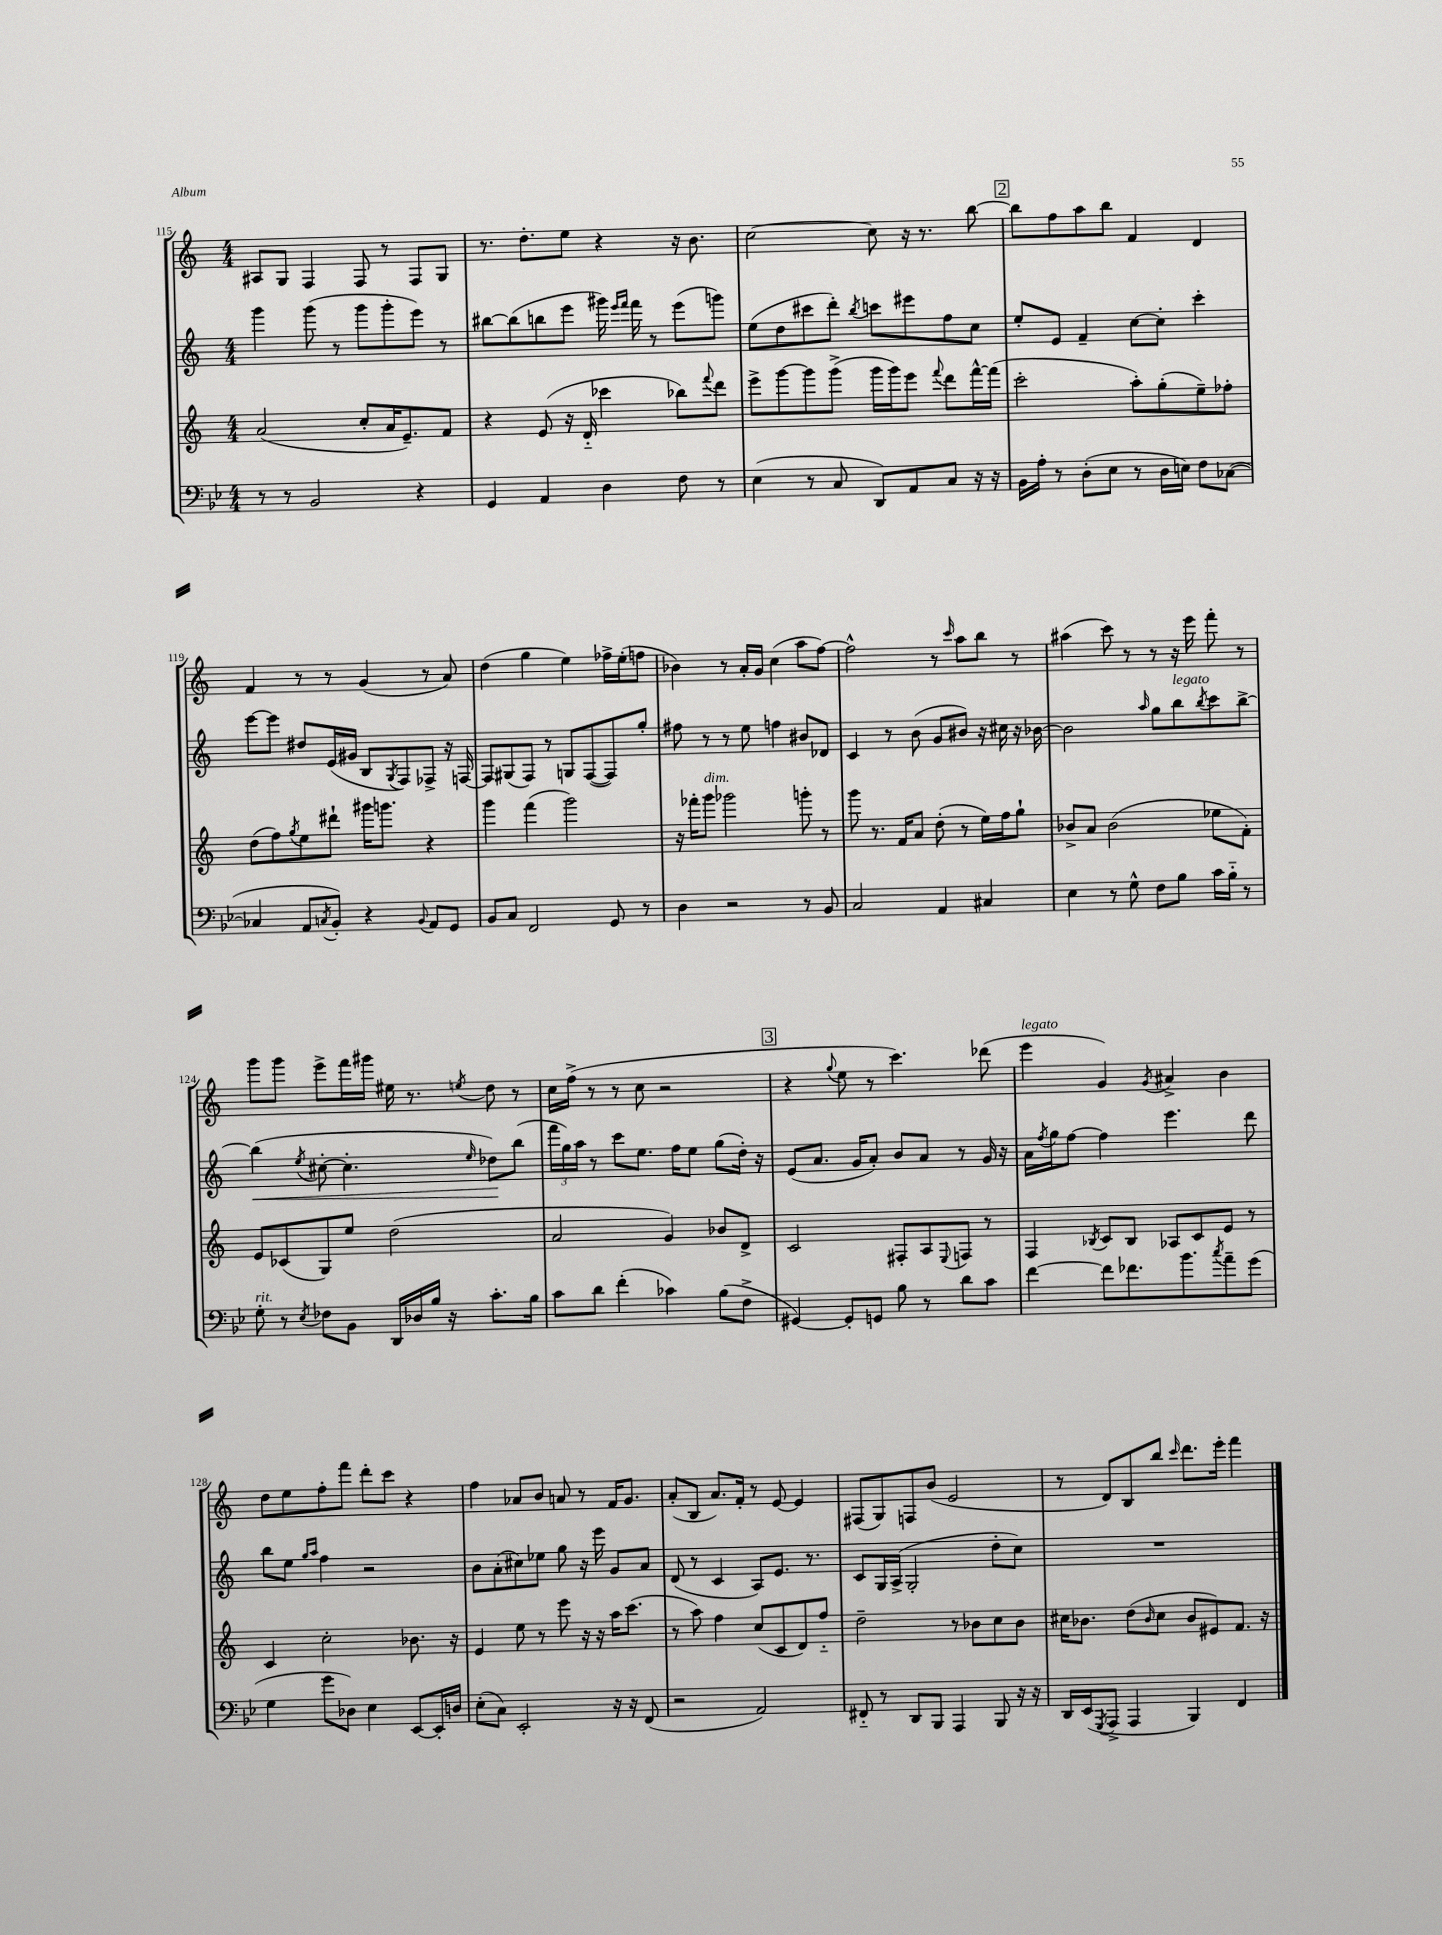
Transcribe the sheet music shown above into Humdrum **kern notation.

**kern	**kern	**kern	**dynam	**kern
*part4	*part3	*part2	*part2	*part1
*staff4	*staff3	*staff2	*staff2	*staff1
*clefF4	*clefG2	*clefG2	*	*clefG2
*k[b-e-]	*k[]	*k[]	*	*k[]
*M4/4	*M4/4	*M4/4	*	*M4/4
=115	=115	=115	=115	=115
8r	(2a/	4ggg\	.	8A#X/L
8r	.	.	.	8G/J
2BB-/	.	(8ggg\	.	4F/
.	.	8r	.	.
.	8cc'/L	8ggg\L	.	8F/
.	16a/K	8ggg'\	.	8r
.	8.e~/)	.	.	.
4r	.	8eee\J)	.	8F/L
.	8f/J	8r	.	8G/J
=116	=116	=116	=116	=116
4GG/	4r	[8bb#X\L	.	8.r
.	.	(8bb#\]	.	.
.	.	.	.	8.dd'\L
4AA/	(8e/	8bbn\	.	.
.	16r	8eee\J	.	8ee\J
.	16d/	.	.	.
4D\	4ccc-X\	16ggg#X\)	.	4r
.	.	16qqeee/LL	.	.
.	.	16qqfff/JJ	.	.
.	.	16fff\	.	.
.	.	8r	.	.
8F\	8bb-X\L)	(8eee\L	.	16r
.	.	.	.	8.b\
.	8qqfff/	.	.	.
8r	8ddd\J	8gggn\J)	.	.
=117	=117	=117	=117	=117
(4E-\	8eee^\L	(8ee\L	.	[2cc\
.	[8ggg\	8dd\	.	.
8r	8ggg\]	8ccc#X\	.	.
8C/	(8ggg^\J	8ddd'\J)	.	.
.	.	8qbb/	.	.
8DD/L)	16ggg\LL	8cccn\L	.	8cc\]
.	16ggg\J)	.	.	.
8AA/	8eee\J	8eee#X\	.	16r
.	.	.	.	8.r
.	8qqfff/	.	.	.
8C/J	8ddd\L	8ff\	.	.
16r	[16fff^^\L	8cc\J	.	[8bb\
16r	(16fff\JJ]	.	.	.
!!LO:REH:place=s1:t=2
=118	=118	=118	=118	=118
16BB-\LL	2ccc'\	8ee'/L	.	8bb\L]
16A'\JJ	.	.	.	.
8r	.	8e/J	.	8ff\
(8D'\L	.	4f~/	.	8aa\
8E-\J	.	.	.	8bb\J
8r	8aa'\L)	[8cc\L	.	4f/
16D\LL	(8gg'\	8cc'\J]	.	.
16En\JJ)	.	.	.	.
8F\L	8ee~\)	4ccc'\	.	4d/
([8C-X\J	8ff-X'\J	.	.	.
!!LO:LB:g=z
=119	=119	=119	=119	=119
4C-X/]	(8dd\L	[8eee\L	.	4f/
.	8ff\)	8eee\J]	.	.
.	8qgg/	.	.	.
8AA/L	8ee\	8dd#X/L	.	8r
8qCn/	.	.	.	.
8BB-'/J)	8ddd#X`\J	(16e/L	.	8r
.	.	16g#X/JJ	.	.
4r	16ggg#X\KL	8B/L	.	(4g/
.	8.gggn\J	.	.	.
.	.	8qG/	.	.
.	.	8F/)	.	.
8qqBB-/	.	.	.	.
8AA/L	4r	8F-X^/J	.	8r
8GG/J	.	16r	.	8a/)
.	.	[16Fn/	.	.
=120	=120	=120	=120	=120
8BB-/L	4ggg\	8F/L]	.	(4dd\
8C/J	.	(8G#X/	.	.
2FF/	(4fff\	8F/J)	.	4gg\
.	.	8r	.	.
.	2ggg\)	8Gn/L	.	4ee\)
.	.	([8F/	.	.
8GG/	.	8F/])	.	16ff-X^\LL
.	.	.	.	(16ee'\J
8r	.	8gg'/J	.	8ffn\J
=121	=121	=121	=121	=121
4D\	16r	8ff#X\	.	4b-X\)
.	16fff-X'\KL	.	.	.
!	!LO:TX:a:i:t=dim.	!	!	!
.	8ggg\J	8r	.	.
2r	2ggg-X\	8r	.	8r
.	.	8ee\	.	16a'/LL
.	.	.	.	16g/JJ
.	.	4ffn\	.	(4cc\
8r	8gggn'\	8b#X/L	.	8aa\L
8BB-/	8r	8d-X/J	.	[8ff\J)
=122	=122	=122	=122	=122
2C/	8ggg\	4c/	.	2ff^^\]
.	8.r	.	.	.
.	.	8r	.	.
.	16f/KL	.	.	.
.	8a/J	(8b\	.	.
4AA/	(8dd'\	8g/L	.	8r
.	.	.	.	16qqccc/
.	8r	8b#X/J)	.	8aa\L
4C#X/	16ee\LL)	16r	.	8bb\J
.	16ff\J	16cc#X\	.	.
.	8gg`\J	16r	.	8r
.	.	[16b-X\	.	.
=123	=123	=123	=123	=123
4E-\	8b-X^/L	2b-\]	.	(4aa#X\
.	8a/J	.	.	.
8r	(2b-\	.	.	8ccc\)
8G^^\	.	.	.	8r
.	.	16qqaa/	.	.
8F\L	.	8gg\L	.	8r
!	!	!LO:TX:a:i:t=legato	!	!
8B-\J	.	8bb\	.	16r
.	.	.	.	16eee\
.	.	8qbb/	.	.
16c\LL	8ee-X\L	8ccc\	.	8fff'\
16B-\JJ	.	.	.	.
8r	8f'\J)	[8bb^\J	.	8r
!!LO:LB:g=z
=124	=124	=124	=124	=124
!LO:TX:a:i:t=rit.	!	!	!	!
!	!	!	!LO:HP:b	!
8G'\	8e/L	(4bb\]	<	8ggg\L
8r	(8c-X/	.	.	8ggg\J
8qE-/	.	8qee/	.	.
8F-X\L	8G/)	[8cc#X'\	.	8eee^\L
8BB-\J	8ee/J	4.cc#'\]	.	16fff\L
.	.	.	.	16ggg#X\JJ
16DD/LL	(2dd\	.	.	16ee#X\
16D-X/	.	.	.	8.r
16B-/JJ	.	.	.	.
16r	.	.	.	.
.	.	16qqee/	.	8qeen/
8.c'\L	.	8dd-X\L)	.	8dd\
.	.	(8bb\J	[	8r
16B-\Jk	.	.	.	.
=125	=125	=125	=125	=125
8c\L	2a/	24fff\LL	.	16cc\LL
.	.	24gg\)	.	.
.	.	.	.	(16ff^\JJ
.	.	24aa\JJ	.	.
8d\J	.	8r	.	8r
(4f'\	.	8ccc\L	.	8r
.	.	8.ee\J	.	8cc\
4c-X\)	4g/)	.	.	2r
.	.	16ff\KL	.	.
.	.	8ee\J	.	.
(8B-\L	8b-X/L	(8gg\L	.	.
8F^\J	8d^/J	16dd'\Jk)	.	.
.	.	16r	.	.
!!LO:REH:place=s1:t=3
=126	=126	=126	=126	=126
[4GG#X/)	2c/	(8e/L	.	4r
.	.	8.a/J	.	.
.	.	.	.	8qqgg/
8GG#'/L]	.	.	.	8ee\
.	.	16g/KL	.	.
8GGn/J	.	8a'/J)	.	8r
8B-\	8F#X'/L	8b/L	.	4.ccc\)
8r	8A/	8a/J	.	.
.	8qqE/	.	.	.
8d\L	8Fn/J	8r	.	.
8c\J	8r	16g/	.	(8ddd-X\
.	.	16r	.	.
=127	=127	=127	=127	=127
!	!	!	!	!LO:TX:a:i:t=legato
[4f\	4F/	16a\LL	.	4eee\
.	.	8qff/	.	.
.	.	16gg\J	.	.
.	.	[8ff\J	.	.
.	8qB-X/	.	.	.
8f\L]	8c/L	4ff\]	.	4g/)
8.f-X\	8B-/J	.	.	.
.	.	.	.	8qg/
.	8A-X/L	4.eee\	.	4a#X^/
8.b-\	.	.	.	.
.	8c/	.	.	.
8qcc/	.	.	.	.
8a~\	8e/J	.	.	4b\
(8g\J	8r	8ddd\	.	.
!!LO:LB:g=z
=128	=128	=128	=128	=128
4G\	4c/	8bb\L	.	8dd\L
.	.	8ee\J	.	8ee\
.	.	16qqgg/LL	.	.
.	.	16qqaa/JJ	.	.
8g\L	2cc'\	4ff\	.	8ff'\
8D-X\J)	.	.	.	8fff\J
4E-\	.	2r	.	8ddd'\L
.	.	.	.	8ccc\J
[8EE-/L	8.b-X\	.	.	4r
16EE-'/L]	.	.	.	.
16Dn/JJ	16r	.	.	.
=129	=129	=129	=129	=129
(8E-'\L	4e/	8b\L	.	4ff\
8C\J)	.	(8a'\	.	.
2EE-'/	8ee\	8cc#X\)	.	8a-X/L
.	8r	8ee-X\J	.	8b/J
.	8eee\	8gg\	.	8an/
.	16r	16r	.	8r
.	16r	16eee\	.	.
16r	16aa\KL	8g/L	.	16f/KL
16r	(8.ccc\J	.	.	8.g/J
(8FF/	.	8a/J	.	.
=130	=130	=130	=130	=130
2r	8r	(8d/	.	(8a'/L
.	8aa\)	8r	.	8B/J
.	4ff\	4c/	.	8.a/L)
.	.	.	.	16f'/Jk
2AA/)	(8cc/L	8A/L)	.	8r
.	8c/	8.e/J	.	[8e/
.	8d/)	.	.	4e/]
.	.	8.r	.	.
.	8ff/J	.	.	.
=131	=131	=131	=131	=131
8FF#X/	2dd~\	8c/L	.	(8F#X/L
8r	.	16G/L	.	8G/)
.	.	(16A^/JJ	.	.
8DD/L	.	2G'/	.	8Fn/
8BBB-/J	.	.	.	(8b/J
4AAA/	8r	.	.	2e/
.	8b-X\L	.	.	.
8BBB-/	8cc\	8dd'\L	.	.
16r	8b-\J	8cc\J)	.	.
16r	.	.	.	.
=132	=132	=132	=132	=132
16DD/LL	16cc#X\KL	1r	.	8r
(16EE-/J	8.b-X\J	.	.	.
8qGGG/	.	.	.	.
8AAA^/J	.	.	.	8d/L)
4AAA/	(8dd\L	.	.	8B/
.	16qqb-/	.	.	.
.	8cc#\J	.	.	8bb/J
.	.	.	.	16qqccc/
4BBB-/)	8b-/L	.	.	8.ddd\L
.	8e#X/)	.	.	.
.	.	.	.	16eee'\Jk
4FF/	8.f/J	.	.	4fff\
.	16r	.	.	.
==	==	==	==	==
*-	*-	*-	*-	*-
